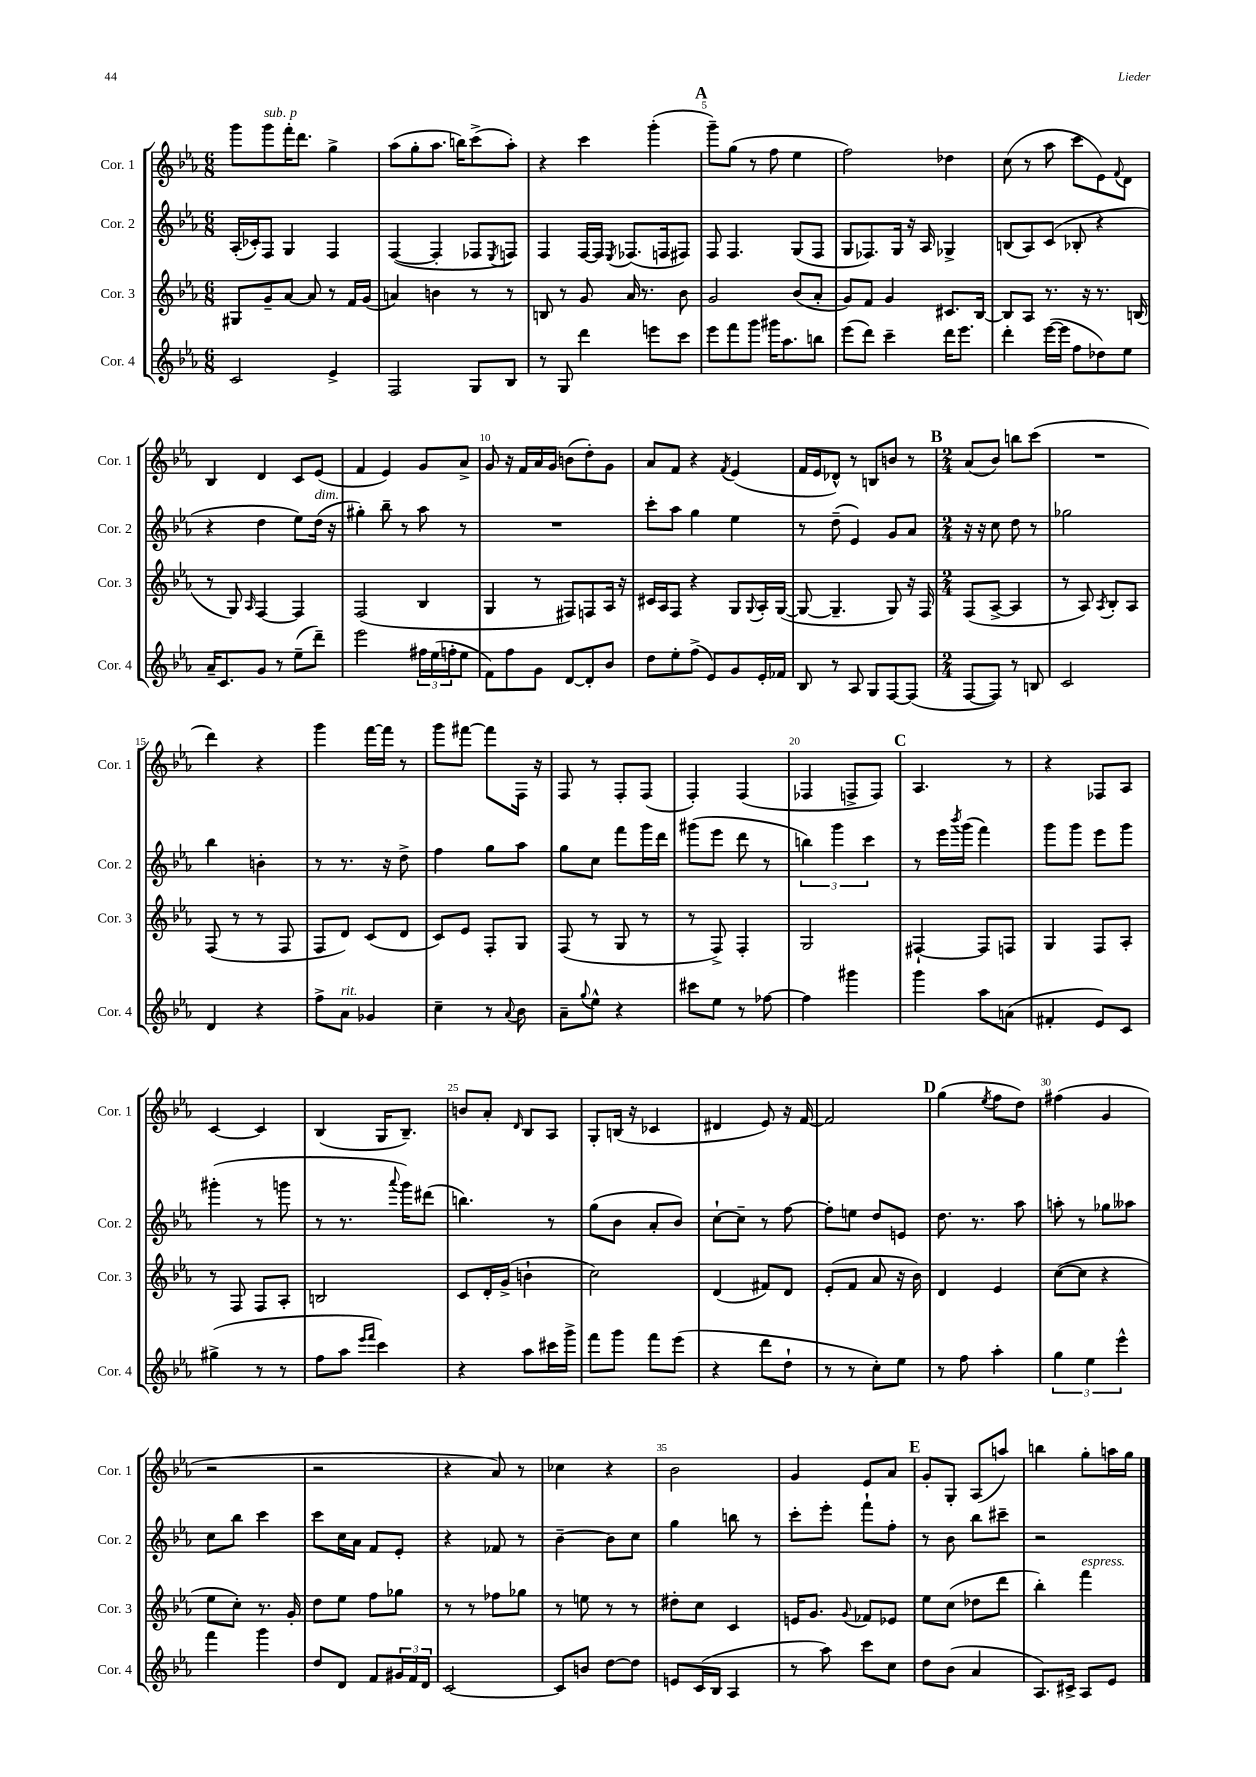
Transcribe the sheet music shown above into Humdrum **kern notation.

**kern	**kern	**kern	**kern
*part4	*part3	*part2	*part1
*staff4	*staff3	*staff2	*staff1
*I"Cor. 4	*I"Cor. 3	*I"Cor. 2	*I"Cor. 1
*I'Cor. 4	*I'Cor. 3	*I'Cor. 2	*I'Cor. 1
*clefG2	*clefG2	*clefG2	*clefG2
*k[b-e-a-]	*k[b-e-a-]	*k[b-e-a-]	*k[b-e-a-]
*M6/8	*M6/8	*M6/8	*M6/8
=2	=2	=2	=2
2c/	8G#X/L	(16A-'/LL	8ggg\L
.	.	16c-X'/J)	.
!	!	!	!LO:TX:a:i:t=sub. p
.	8g~/	8F/J	8ggg\
.	[8a-/J	4G/	16fff'\K
.	.	.	8.ddd\J
.	8a-/]	.	.
4e-^/	8r	4F/	4gg^\
.	16f/LL	.	.
.	(16g/JJ	.	.
=3	=3	=3	=3
2F/	4an/)	([4F/	(8aa-\L
.	.	.	8gg'\
.	4bn\	4F'/]	8.aa-\J
.	.	.	16bbn\KL)
8G/L	8r	8F-X/L	(8ccc^\
.	.	8qE-/	.
8B-/J	8r	8Fn/J)	8aa-'\J)
=4	=4	=4	=4
8r	8Bn/	4F/	4r
8G/	8r	.	.
4ddd\	8g/	[16F/LL	4ccc\
.	.	16F/JJ]	.
.	.	8qE-/	.
.	16a-/	(8.F-X/L	.
.	8.r	.	.
8eeen\L	.	.	(4ggg'\
.	.	16Fn/k	.
8ccc\J	8b-\	8F#X/J)	.
!!LO:REH:place=s1:t=A
=5	=5	=5	=5
8eee-\L	2g/	8F/	8ggg~\L)
8fff\	.	4.F/	(8gg\J
8ggg\J	.	.	8r
16ggg#X\KL	.	.	8ff\
8.aa-\	.	.	.
.	(8b-/L	(8G/L	4ee-\
8bbn\J	8a-'/J	8F/J	.
=6	=6	=6	=6
(8eee-\L	8g/L)	8G/L	2ff\)
8ddd\J)	8f/J	8.F-X/)	.
4ccc~\	4g/	.	.
.	.	16G/Jk	.
.	.	16r	.
.	.	16A-/	.
16ddd\KL	8.c#X/L	4G-X^/	4dd-X\
8.eee-\J	.	.	.
.	[16B-/Jk	.	.
=7	=7	=7	=7
4ddd'\	8B-/L]	(8Bn/L	(8cc\
.	8A-/J	8A-/)	8r
([16eee-\LL	8.r	(8c/J	8aa-\
16eee-\JJ]	.	.	.
8ff\L	.	8B-X'/	8ccc\L
.	16r	.	.
8dd-X\)	8.r	4r	8e-\)
.	.	.	8qqf/
8ee-\J	.	.	8d\J
.	(16Bn/	.	.
!!LO:LB:g=z
=8	=8	=8	=8
16a-~/KL	8r	4r	4B-/
8.c/	.	.	.
.	8G/)	.	.
.	16qqA-/	.	.
8g/J	[4F/	4dd\	4d/
8r	.	.	.
(8ee-~\L	4F/]	8ee-\L)	8c/L
!	!	!LO:TX:a:i:t=dim.	!
8ddd~\J)	.	(16dd\Jk	(8e-/J
.	.	16r	.
=9	=9	=9	=9
2eee-\	(2F/	4gg#X'\)	4f/
.	.	8bb-~\	4e-/)
.	.	8r	.
24ff#X\LL	4B-/	8aa-\	8g/L
(24ee-\	.	.	.
24ffn'\J	.	.	.
8ee-\J	.	8r	8a-^/J
=10	=10	=10	=10
8f\L)	4G/	2.r	8g/
8ff\	.	.	16r
.	.	.	16f/LL
8g\J	8r	.	16a-/
.	.	.	16g/JJ
[8d/L	8F#X/L)	.	(8bn\L
8d'/]	8Fn/	.	8dd'\)
8b-/J	16A-/Jk	.	8g\J
.	16r	.	.
=11	=11	=11	=11
8dd\L	16c#X/LL	8ccc'\L	8a-/L
.	16A-/J	.	.
8ee-'\	8F/J	8aa-\J	8f/J
(8ff^\J	4r	4gg\	4r
8e-/L)	.	.	.
.	.	.	8qf/
8g/	8G/L	4ee-\	(4e-/
.	8qqG/	.	.
16e-'/L	16A-'/L	.	.
16f-X/JJ	([16G/JJ	.	.
=12	=12	=12	=12
8B-/	8G/_	8r	16f/LL
.	.	.	16e-/J
8r	4.G~/]	(8dd~\	8d-X^^/J)
8A-/	.	4e-/)	8r
8G/L	.	.	8Bn/L
[8F/	8G/)	8g/L	8bn/J
(8F/J]	16r	8a-/J	8r
.	16F/	.	.
!!LO:REH:place=s1:t=B
=13	=13	=13	=13
*M2/4	*M2/4	*M2/4	*M2/4
[8F/L	(8F/L	16r	(8a-/L
.	.	16r	.
8F/J])	[8A-^/J	8cc\	8b-/J)
8r	4A-/]	8dd\	8bbn\L
8Bn/	.	8r	(8ccc\J
=14	=14	=14	=14
2c/	8r	2gg-X\	2r
.	8A-/)	.	.
.	8qA-/	.	.
.	8B-'/L	.	.
.	8A-/J	.	.
!!LO:LB:g=z
=15	=15	=15	=15
4d/	(8F/	4bb-\	4ddd\)
.	8r	.	.
4r	8r	4bn'\	4r
.	8F/	.	.
=16	=16	=16	=16
8ff^\L	8F/L	8r	4ggg\
!LO:TX:a:i:t=rit.	!	!	!
8a-\J	8d/J)	8.r	.
4g-X/	(8c/L	.	[16fff\LL
.	.	16r	16fff\JJ]
.	8d/J	8dd^\	8r
=17	=17	=17	=17
4cc~\	8c/L)	4ff\	8ggg\L
.	8e-/J	.	[8fff#X\J
8r	8F'/L	8gg\L	8fff#\L]
8qqa-/	.	.	.
8b-\	8G/J	8aa-\J	16F\Jk
.	.	.	16r
=18	=18	=18	=18
8a-~\L	(8F/	8gg\L	8F/
8qqgg/	.	.	.
8ee-^^\J	8r	8cc\J	8r
4r	8G/	8fff\L	8F'/L
.	8r	16ggg\L	(8F/J
.	.	16ddd\JJ	.
=19	=19	=19	=19
8ccc#X\L	8r	(8ggg#X\L	4F'/)
8ee-\J	8F^/)	8eee-\J	.
8r	4F'/	8ddd\	(4F/
[8ff-X\	.	8r	.
=20	=20	=20	=20
4ff-\]	2G/	6bbn\)	4F-X/
.	.	6ggg\	.
4ggg#X\	.	.	8Fn^/L
.	.	6ccc\	.
.	.	.	8F/J)
!!LO:REH:place=s1:t=C
=21	=21	=21	=21
4ggg\	[4F#X`/	8r	4.A-/
.	.	16eee-\LL	.
.	.	8qbbb-/	.
.	.	(16ggg\JJ	.
8aa-\L	8F#/L]	4fff\)	.
(8an\J	8Fn/J	.	8r
=22	=22	=22	=22
4f#X'/	4G/	8ggg\L	4r
.	.	8ggg\J	.
8e-/L)	8F/L	8eee-\L	8F-X/L
8c/J	8A-'/J	8ggg\J	8A-/J
!!LO:LB:g=z
=23	=23	=23	=23
(4gg#X^\	8r	(4ggg#X'\	[4c/
.	8F/	.	.
8r	8F/L	8r	4c/]
8r	8A-'/J	8gggn\	.
=24	=24	=24	=24
8ff\L	2Bn/	8r	(4B-/
8aa-\J	.	8.r	.
16qqeee-/LL	.	.	.
16qqfff/JJ	.	.	.
4ccc\)	.	.	16G/KL
.	.	8qqaaa-/	.
.	.	16ggg\KL)	8.B-~/J)
.	.	(8ddd#X\J	.
=25	=25	=25	=25
4r	8c/L	4.bbn\)	8bn/L
.	16d'/L	.	8a-'/J
.	(16g^/JJ	.	.
.	.	.	16qqd/
8aa-\L	4bn`\	.	8B-/L
16ccc#X\L	.	8r	8A-/J
16ggg^\JJ	.	.	.
=26	=26	=26	=26
8fff\L	2cc\)	(8gg\L	8G'/L
8ggg\J	.	8b-\J	(16Bn/Jk
.	.	.	16r
8fff\L	.	8a-'/L	4c-X/
(8eee-\J	.	8b-/J)	.
=27	=27	=27	=27
4r	(4d/	[8cc`\L	4d#X/
.	.	8cc~\J]	.
8ddd\L	8f#X/L)	8r	8e-/)
8dd`\J	8d/J	[8ff\	16r
.	.	.	[16f/
=28	=28	=28	=28
8r	(8e-'/L	8ff'\L]	2f/]
8r	8f/J	8een\J	.
8cc'\L)	8a-/	8dd/L	.
8ee-\J	16r	8en/J	.
.	16b-\)	.	.
!!LO:REH:place=s1:t=D
=29	=29	=29	=29
8r	4d/	8.dd\	(4gg\
8ff\	.	.	.
.	.	8.r	.
.	.	.	8qee-/
4aa-'\	4e-/	.	8ff\L
.	.	8aa-\	8dd\J)
=30	=30	=30	=30
6gg\	([8cc\L	8aan'\	(4ff#X\
.	8cc\J]	8r	.
6ee-\	.	.	.
.	4r	8gg-X\L	4g/
6eee-^^\	.	.	.
.	.	8aa--X\J	.
!!LO:LB:g=z
=31	=31	=31	=31
4fff\	8ee-\L	8cc\L	2r
.	8cc'\J)	8bb-\J	.
4ggg\	8.r	4ccc\	.
.	16g'/	.	.
=32	=32	=32	=32
8dd/L	8dd\L	8ccc\L	2r
8d/J	8ee-\J	16cc\L	.
.	.	16a-\JJ	.
8f/L	8ff\L	8f/L	.
24g#X/L	8gg-X\J	8e-'/J	.
24f/	.	.	.
24d/JJ	.	.	.
=33	=33	=33	=33
[2c/	8r	4r	4r
.	8r	.	.
.	8ff-X\L	8f-X/	8a-/)
.	8gg-X\J	8r	8r
=34	=34	=34	=34
8c/L]	8r	[4b-~\	4cc-X\
8bn/J	8een\	.	.
[8dd\L	8r	8b-\L]	4r
8dd\J]	8r	8cc\J	.
=35	=35	=35	=35
8en/L	8dd#X'\L	4gg\	2b-\
(16c/L	8cc\J	.	.
16B-/JJ	.	.	.
4A-/	4c/	8bbn\	.
.	.	8r	.
=36	=36	=36	=36
8r	16en/KL	8ccc'\L	4g/
.	8.g/J	.	.
8aa-\)	.	8eee-'\J	.
.	8qqg/	.	.
8ccc\L	8f-X/L	8fff`\L	8e-/L
8cc\J	8e-X/J	8ff'\J	8a-/J
!!LO:REH:place=s1:t=E
=37	=37	=37	=37
8dd\L	8ee-\L	8r	8g'/L
(8b-\J	(8cc\J	8b-\	8G'/J
4a-/	8dd-X\L	8bb-\L	(8A-/L
.	8ddd\J	8ccc#X~\J	8aan/J)
=38	=38	=38	=38
8.A-/L)	4bb-'\)	2r	4bbn\
16c#X^/Jk	.	.	.
!	!LO:TX:a:i:t=espress.	!	!
8A-/L	4fff\	.	8gg'\L
8e-/J	.	.	16aan\L
.	.	.	16gg\JJ
==	==	==	==
*-	*-	*-	*-
